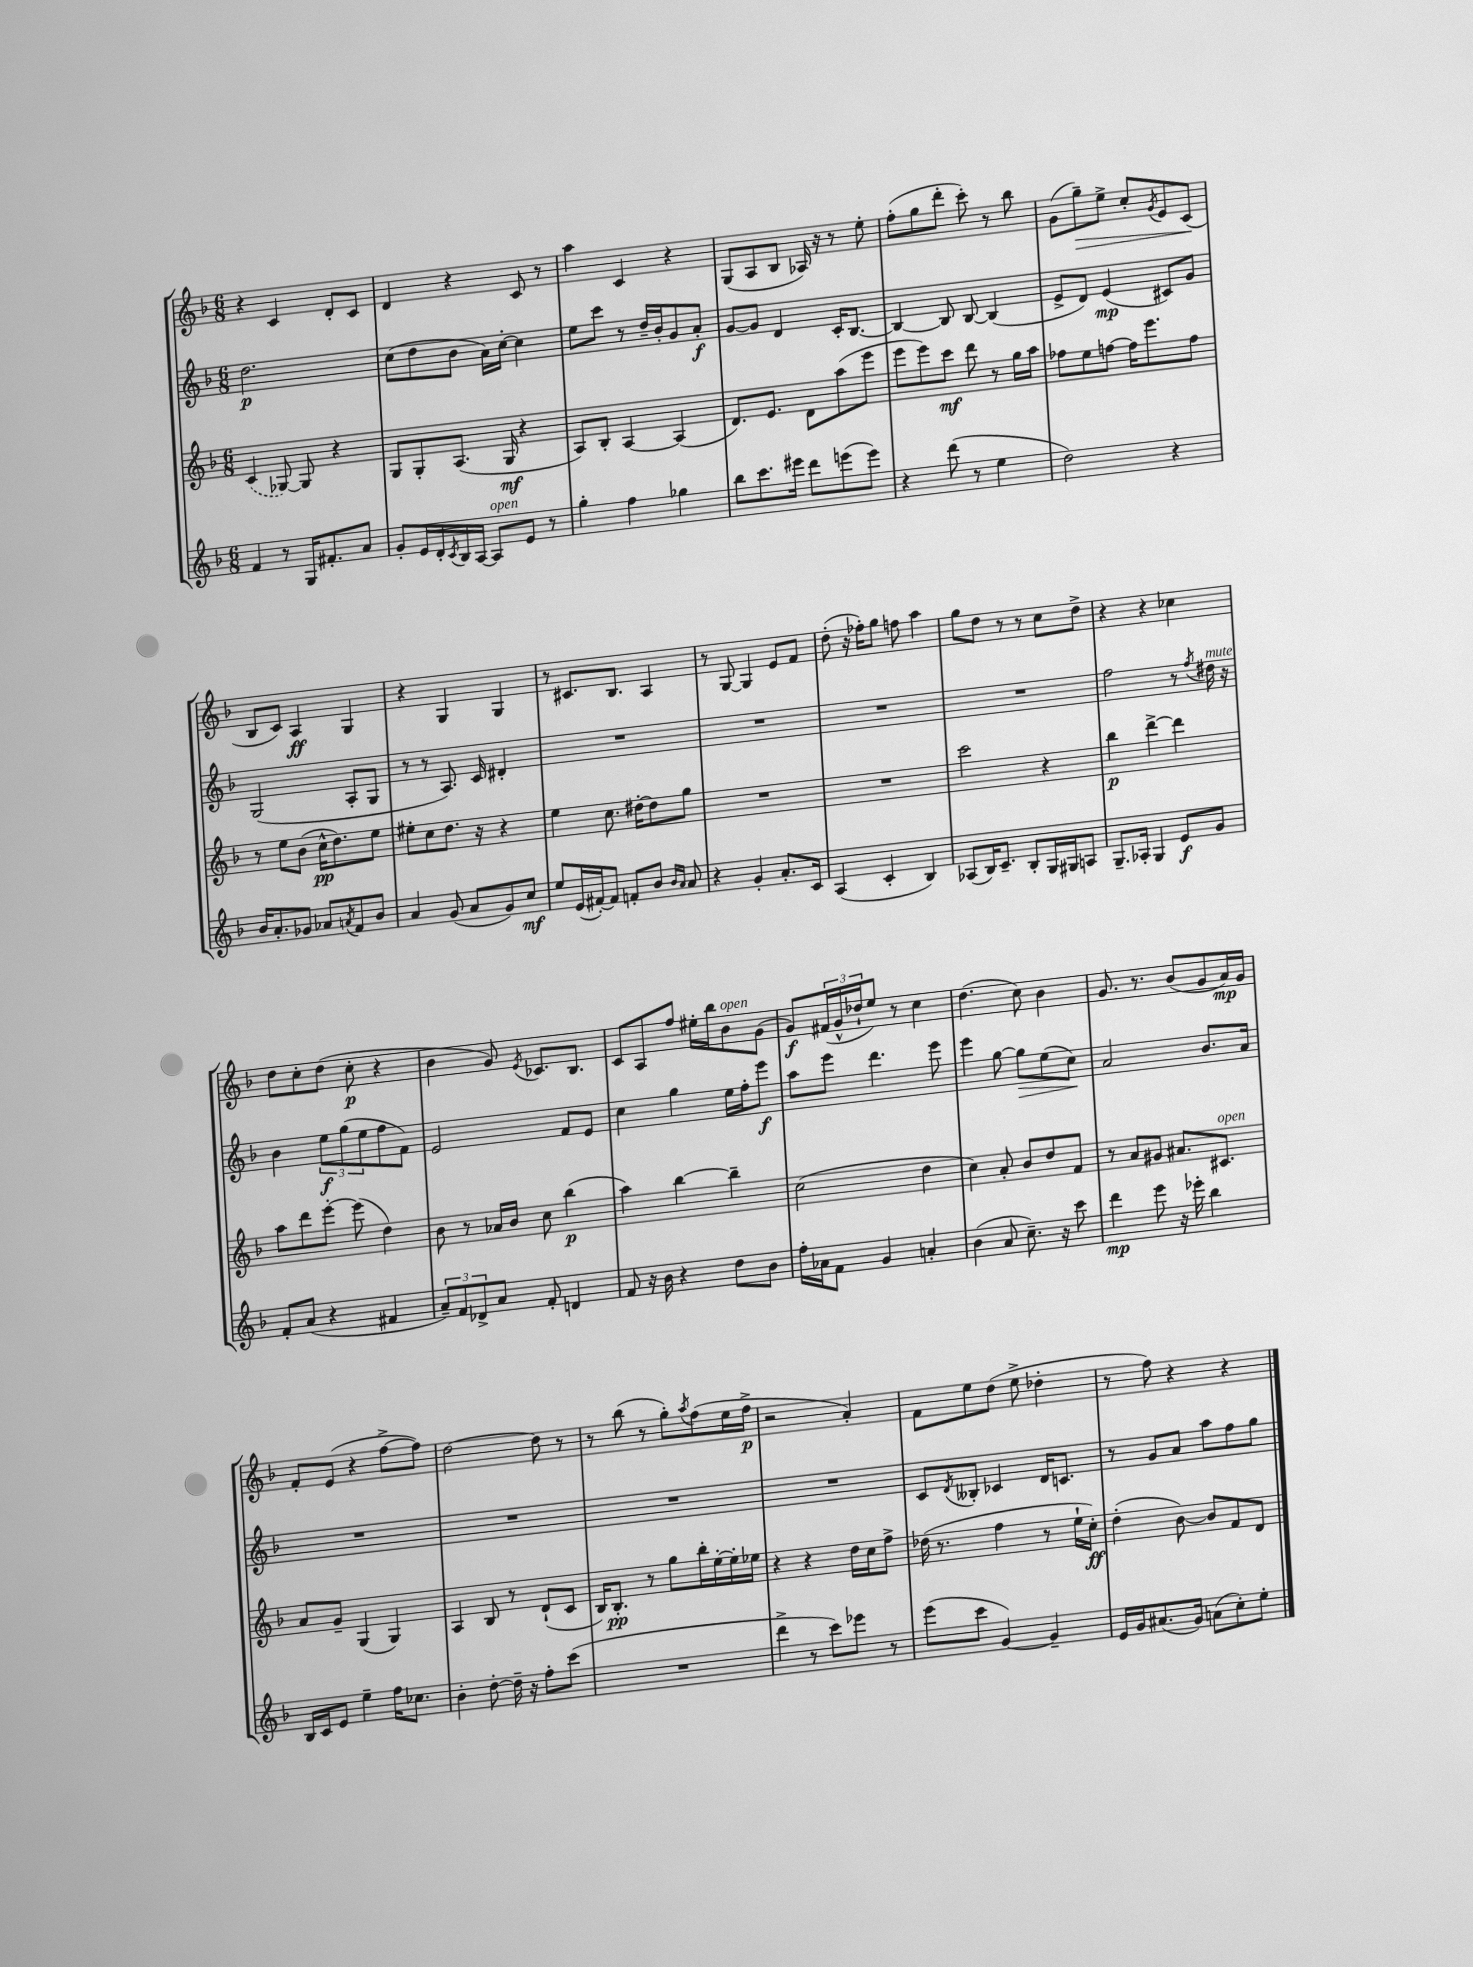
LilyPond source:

<<
\new StaffGroup <<
\new Staff = "s0" {
    \clef treble \key f \major \numericTimeSignature \time 6/8
    r4 c'4 d'8-. c'8 |
    d'4 r4 c'8 r8 |
    a''4 c'4 r4 |
    g8( a8 bes8 aes16) r16 r8 e''8-. |
    f''8-.( g''8 d'''8-. c'''8-.) r8 bes''8 |
    g'8( g''8--\>) e''8-> c''8-. \acciaccatura { g'8 } e'8 c'8\!( |
    bes8 c'8) a4\ff g4 |
    r4 g4 g4 |
    r8 cis'8. bes8. a4 |
    r8 g8~ g4 e'8 f'8 |
    d''8-.( r16 fes''16-.) g''8 f''8 a''4 |
    g''8 d''8 r8 r8 c''8 d''8-> |
    r4 r4 ces''4 |
    d''8 c''8-. d''8( c''8-.\p r4 |
    bes'4 g'8) \acciaccatura { e'8 } ces'8. bes8. |
    c'8 a8 f''8 eis''16-. bes''16 bes'8^\markup { \italic "open" } g'8( |
    g'8\f) \tuplet 3/2 { fis'16( g'16-^ des''16-! } e''8) r8 c''4 |
    d''4.( c''8) bes'4 |
    g'8. r8. bes'8( g'8 a'16\mp) g'16 |
    f'8-. e'8( r4 f''8~-> f''8) |
    d''2~ d''8 r8 |
    r8 bes''8( r8 g''8-.) \acciaccatura { a''8 } f''8( e''16 f''16->\p |
    r2 a'4-.) |
    f'8 e''8 d''8( e''8-> des''4-. |
    r8 f''8) r4 r4 \bar "|." |
}
\new Staff = "s1" {
    \clef treble \key f \major \numericTimeSignature \time 6/8
    d''2.\p |
    c''8( d''8 bes'8 a'16) c''16~-. c''4 |
    e''8 c'''8 r8 d''16-- bes'16-. g'8 a'8-.\f |
    g'8~ g'8 d'4 c'16-. bes8.~ |
    bes4~ bes8 bes8~ bes4( |
    e'8-> d'8) e'4\mp( cis'8) g'8 |
    g2( a8-. g8 |
    r8 r8 a8.) c'16 dis'4-. |
    R2. |
    R2. |
    R2. |
    R2. |
    f''2 r8 \acciaccatura { f''8 } dis''16^\markup { \italic "mute" } r16 |
    bes'4 \tuplet 3/2 { e''8\f g''8( e''8 } f''8 f'8) |
    e'2 f'8 e'8 |
    c''4 g''4 e''16 f''16-. e'''8\f |
    a''8 e'''8 d'''4. e'''8 |
    e'''4 g''8~ g''8\> e''8( c''8\!) |
    a'2 bes'8. a'16 |
    R2. |
    R2. |
    R2. |
    R2. |
    c'8 \acciaccatura { d'8 } beses8-. ces'4 d'16 c'8. |
    r8 g'8 a'8 a''8 f''8 g''8 \bar "|." |
}
\new Staff = "s2" {
    \clef treble \key f \major \numericTimeSignature \time 6/8
    \once \slurDashed c'4( ges8~) ges8 r4 |
    g8 g8-. a8.( g16\mf r4 |
    a8) bes8-. a4~ a4( |
    d'8.) e'8. d'8 a''8( e'''8 |
    e'''8 e'''8) c'''8\mf d'''8 r8 g''16 a''16 |
    fes''8 e''8 f''8~ f''16 e'''8. f''8 |
    r8 e''8 bes'8( c''16-^\pp d''8.) e''8 |
    eis''8-. c''8 d''8. r16 r4 |
    e''4 c''8. dis''16~-. dis''8 g''8 |
    R2. |
    R2. |
    c'''2 r4 |
    bes''4\p d'''4~-> d'''4 |
    a''8 d'''8 e'''8~-. e'''8( d''4) |
    bes'8 r8 aes'16 bes'16 c''8 bes''4\p( |
    a''4) bes''4~ bes''4-- |
    c''2( d''4 |
    c''4) a'8-. bes'8 d''8 f'8 |
    r8 a'8 gis'8 ais'8. cis'8.^\markup { \italic "open" } |
    a'8 g'8-- g4( g4) |
    a4 bes8 r8 d'8-!( c'8 |
    bes16) bes8.-.\pp r8 g''8 bes''16-. e''16~-. e''16-. ees''16 |
    r4 r4 d''16 c''16 f''8-> |
    des''16( r8. f''4 r8 e''16-! c''16-.\ff) |
    d''4-.( bes'8~) bes'8 f'8 d'8 \bar "|." |
}
\new Staff = "s3" {
    \clef treble \key f \major \numericTimeSignature \time 6/8
    f'4 r8 g16 fis'8.-. a'8 |
    g'8-. e'16 d'16-. \acciaccatura { c'8 } bes16 a16~ a8^\markup { \italic "open" } e'8 r8 |
    g''4-. f''4 ges''4 |
    bes''8 c'''8. eis'''16 d'''8 e'''8( e'''8) |
    r4 d'''8( r8 e''4 |
    d''2) r4 |
    bes'16 a'8.-. ges'8 aes'8 \acciaccatura { a'8 } f'8 bes'8 |
    a'4 g'8( a'8 g'8) c''8\mf |
    e''8 e'16( fis'16~-.) fis'8 f'8-. bes'8 \grace { bes'16 a'16 } a'8 |
    r4 g'4-. a'8.-. c'16 |
    a4( c'4-. bes4) |
    aes8( bes16) c'8.-- bes8-. g16 gis16 a8 |
    g8.-- aes16-. g4 e'8\f g'8 |
    f'8-. a'8( r4 fis'4 |
    \tuplet 3/2 { a'8--) f'8 des'8-> } a'8 f'8-. d'4 |
    f'8 r16 bes'16 r4 d''8 bes'8 |
    f''16-. aes'16 f'8 g'4 a'4-. |
    bes'4( a'8 c''8.--) r16 c'''8 |
    d'''4\mp e'''8 r16 ees'''16-. bes''4 |
    bes16 c'16 e'8 e''4-- f''16 ces''8. |
    bes'4-. d''8~-. d''16-- r16 f''8-. c'''8( |
    R2. |
    d'''4-> r8 c'''8) ees'''8 r8 |
    e'''8( c'''8 g'4~) g'4-- |
    e'16 g'16 ais'8.( g'16) a'8( c''8-.) e''8-. \bar "|." |
}
>>
>>
\layout { \context { \Score \remove "Bar_number_engraver" } }
